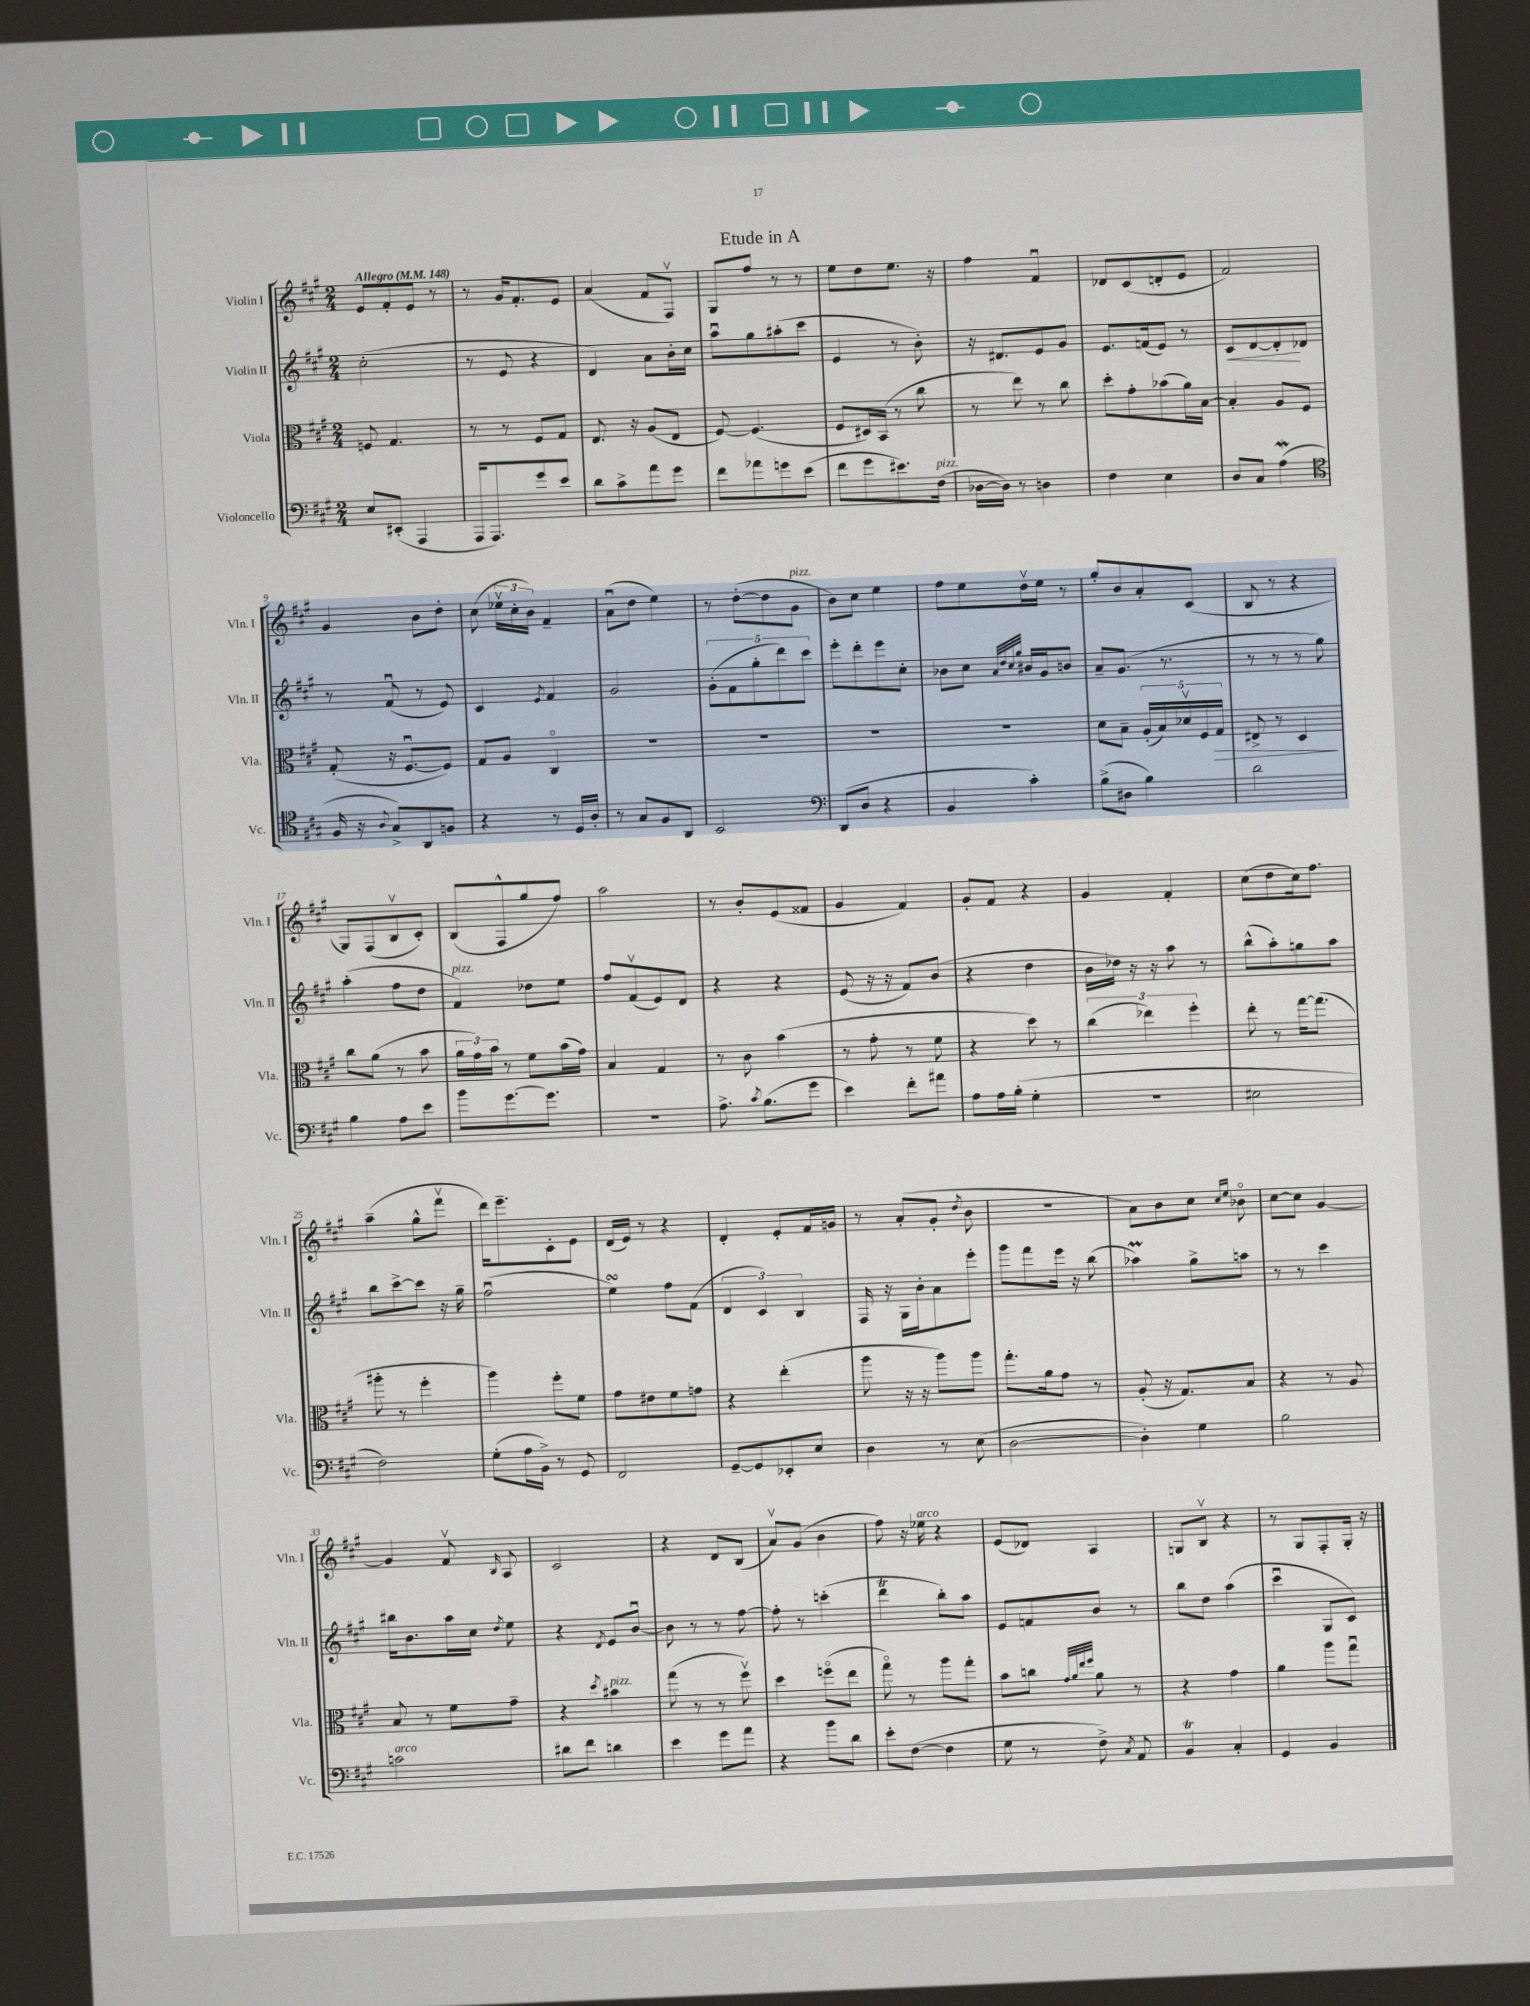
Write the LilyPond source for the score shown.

\header { title = "Etude in A" }
<<
\new StaffGroup <<
\new Staff = "s0" \with { instrumentName = "Violin I" shortInstrumentName = "Vln. I" } {
    \clef treble \key a \major \numericTimeSignature \time 2/4 \tempo "Allegro" 4 = 148
    \autoBeamOff e'8[ fis'8-. e'8] r8 |
    r8 gis'16[ fis'8.-. e'8] |
    a'4( fis'8[ fis8]\upbow) |
    gis8[ fis''8] r8 r8 |
    e''8[ d''8 e''8.] r16 |
    fis''4 fis'4\downbow |
    des'8[ cis'8( d'8-. e'8] |
    fis'2) |
    gis'4 b'8[ d''8]-. |
    cis''8( \tuplet 3/2 { ees''16[\upbow cis''16-. b'16]) } fis'4-- |
    a'8[\downbow( d''8] e''4) |
    r8 d''8[~-.( d''8 gis'8]^\markup { \italic "pizz." } |
    b'8[) cis''8] e''4 |
    fis''8[ e''8 d''16\upbow e''16] r8 |
    gis''8[-. b'8 a'8-. cis'8]( |
    b8 r8 r4 |
    gis8[) fis8( b8\upbow cis'8]-.) |
    b8[( fis8-^ gis''8 fis''8]) |
    a''2 |
    r8 b'8[-. e'8( fisis'8] |
    gis'4 fis'4) |
    gis'8[-. fis'8] r4 |
    gis'4 fis'4-. |
    cis''8[( d''8 cis''16) fis''8.] |
    a''4--( gis''8[-^ fis'''8]\upbow |
    d'''16[) e'''8.-- cis'8-. e'8] |
    d'16[( e'16]) r8 r4 |
    d'4-. e'8[-. fis'16 g'16] |
    r8 a'8[-.( gis'8]-. \acciaccatura { d''8 } b'8 |
    r2 |
    a'8[) b'8 cis''8] \grace { cis''16[ e''16] } bes'8\flageolet |
    cis''8[~ cis''8] gis'4~ |
    gis'4 fis'8\upbow \grace { b16 } a8 |
    cis'2 |
    r4 d'8[ b8]( |
    a'8[\upbow) gis'8]( b'4 |
    fis''8) r16 ees''16^\markup { \italic "arco" } r4 |
    e'8[( des'8]) a4 |
    g8[ b8]\upbow r4 |
    r8 gis8[ fis8-. gis16]-. r16 \bar "|." |
}
\new Staff = "s1" \with { instrumentName = "Violin II" shortInstrumentName = "Vln. II" } {
    \clef treble \key a \major \numericTimeSignature \time 2/4
    \autoBeamOff cis''2-.( |
    r8 e'8 r4 |
    d'4) a'8[ b'16-. cis''16] |
    a''8[\downbow gis''8 ais''8-.( cis'''8] |
    e'4 r8 b'8-.) |
    r16 dis'8.[ e'8 gis'8] |
    e'8.[ f'16( e'8]) r8 |
    cis'8[\< d'8~ d'8-.\! des'8] |
    r8 fis'8\downbow( r8 e'8) |
    cis'4 \acciaccatura { e'8 } fis'4 |
    gis'2 |
    \tuplet 5/4 { gis'8[-.( fis'8 gis''8-. d'''8) cis'''8] } |
    e'''8[-. d'''8-. e'''8 cis''8]-. |
    bes'8[ cis''8] \grace { a'32[ d''32 cis''32 gis''32] } bis'16[ gis'16 b'8] |
    a'8[-- gis'8.]( r8. |
    r8 r8 r8 gis''8) |
    a''4-.( fis''8[ d''8] |
    fis'4^\markup { \italic "pizz." }) des''8[ e''8] |
    fis''8[ fis'8\upbow( e'8) d'8] |
    r4 r4 |
    e'8( r16 r16 fis'8[) b'8]( |
    r4 d''4 |
    b'16[ des''16]) r16 r16 a''8 r8 |
    b''8[-^( a''8-.) g''8 a''8] |
    b''8[ cis'''8~-> cis'''8] r16 gis''16-- |
    fis''2\downbow( |
    e''4\turn) fis''8[ fis'8]( |
    \tuplet 3/2 { d'4 cis'4) b4 } |
    fis16 r16 gis16[ b'16-. a'8 e'''8]-. |
    gis'''8[ fis'''8 e'''16] r16 b''8( |
    aes''4\prall) gis''8[-> a''8] |
    r8 r8 cis'''4 |
    bis''16[ b'8. a''16 cis''16] \acciaccatura { d''8 } e''8 |
    r4 \acciaccatura { d'8 } e'8[ b'8]~\downbow |
    b'8 r8 r8 fis''8~ |
    fis''8-. r8 c'''4-.( |
    d'''4\trill b''8[-.) a''8] |
    e'8[ f'8 b'8] r8 |
    b''8[ d''8] a''4( |
    cis'''4\downbow gis8[ cis'8]) \bar "|." |
}
\new Staff = "s2" \with { instrumentName = "Viola" shortInstrumentName = "Vla." } {
    \clef alto \key a \major \numericTimeSignature \time 2/4
    \autoBeamOff f8 gis4. |
    r8 r8 fis8[ gis8] |
    e8. r16 a8[( e8] |
    fis8~) fis4.( |
    fis8[ dis16) b,16]( r8 cis''8 |
    r8 e''8) r8 cis''8 |
    d''8[-. gis'8-. bes'8( a'16) b16]~ |
    b4-. a8[ fis8] |
    gis8-.( r16 fis8.[~\downbow fis8]) |
    gis8[ a8] cis4\flageolet |
    R2 |
    R2 |
    R2 |
    R2 |
    d'8[ b8]-- \tuplet 5/4 { a16[-.( b16) des'16\upbow fis16 gis16]\> } |
    eis8-> r8 d4\! |
    cis''8[ a'8]( r8 b'8 |
    \tuplet 3/2 { a'16[ gis'16) b'16] } r8 fis'8[ b'16( gis'16]) |
    b4 gis4 |
    r8 cis'8 b'4( |
    r8 gis'8-. r8 fis'8 |
    r4 d''8) r8 |
    \tuplet 3/2 { cis''4( ees''4) fis''4-. } |
    e''8-. r8 gis''16[~ gis''8.]( |
    ais''8-. r8 fis''4-. |
    a''4) fis''8[-. fis'8] |
    gis'8[ eis'8 fis'8 g'8] |
    r4 e''4-.( |
    a''8 r16 r16 a''8[) a''8] |
    gis''8.[-. a'16 gis'8] r8 |
    a8-.( r16 gis8.[) b8] |
    r4 r8 a8 |
    b8 r8 fis'8[ gis'8]-- |
    r4 \acciaccatura { d''8 } bis'4^\markup { \italic "pizz." } |
    gis''8( r8 r8 fis''8\upbow) |
    d''4 f''8[\flageolet( e''8] |
    gis''8\flageolet) r8 a''8[ gis''8]-. |
    b'8[ c''8] \grace { gis'32[ a'32 e''32 fis''32] } a'8 r8 |
    r4 gis'4 |
    a'4 a''8[ gis''8]\downbow \bar "|." |
}
\new Staff = "s3" \with { instrumentName = "Violoncello" shortInstrumentName = "Vc." } {
    \clef bass \key a \major \numericTimeSignature \time 2/4
    \autoBeamOff e8[ eis,8]-.( a,,4 |
    a,,16[ a,,8.) gis'8 e'8] |
    d'8[ cis'8-> a'8 gis'8] |
    fis'8[ aes'8 g'8 e'8]( |
    fis'8[ gis'8 eis'8.) fis16]^\markup { \italic "pizz." }( |
    des16[~ des16]) r8 d4 |
    fis4 e4 |
    d8[ cis8] a4\mordent( |
    \clef tenor fis16 r16 \appoggiatura { a8 } gis8[->) a,8 f8] |
    r4 r8 d16[ a16]-. |
    r8 gis8[ fis8 a,8] |
    b,2 |
    \clef bass d,8[( d8] r4 |
    b,4 cis'4-.) |
    b8[->( dis8] b4) |
    d'2 |
    b4 a8[ e'8] |
    b'8[ gis'8.~ gis'8.] |
    R2 |
    a8.-> \acciaccatura { cis'8 } b8.[( gis'8] |
    e'4) fis'8[-. ais'8] |
    a8[ a16 b16]-.( gis4-. |
    r2 |
    eis2 |
    fis2) |
    gis8[-.( a16 b,16]->) r8 gis,8 |
    fis,2 |
    gis,8[~-- gis,8 ees,8-. e8] |
    d4 r8 e8( |
    d2~ |
    d4-.) gis4 |
    b2 |
    c'2^\markup { \italic "arco" } |
    dis'8[ fis'8] d'4 |
    e'4 gis'8[ a'8] |
    r4 b'8[ d'8] |
    e'8[-. fis8]~( fis4 |
    gis8 r8 fis8->) \acciaccatura { cis8 } a,8 |
    b,4\trill cis4-. |
    gis,4 b,4 \bar "|." |
}
>>
>>
